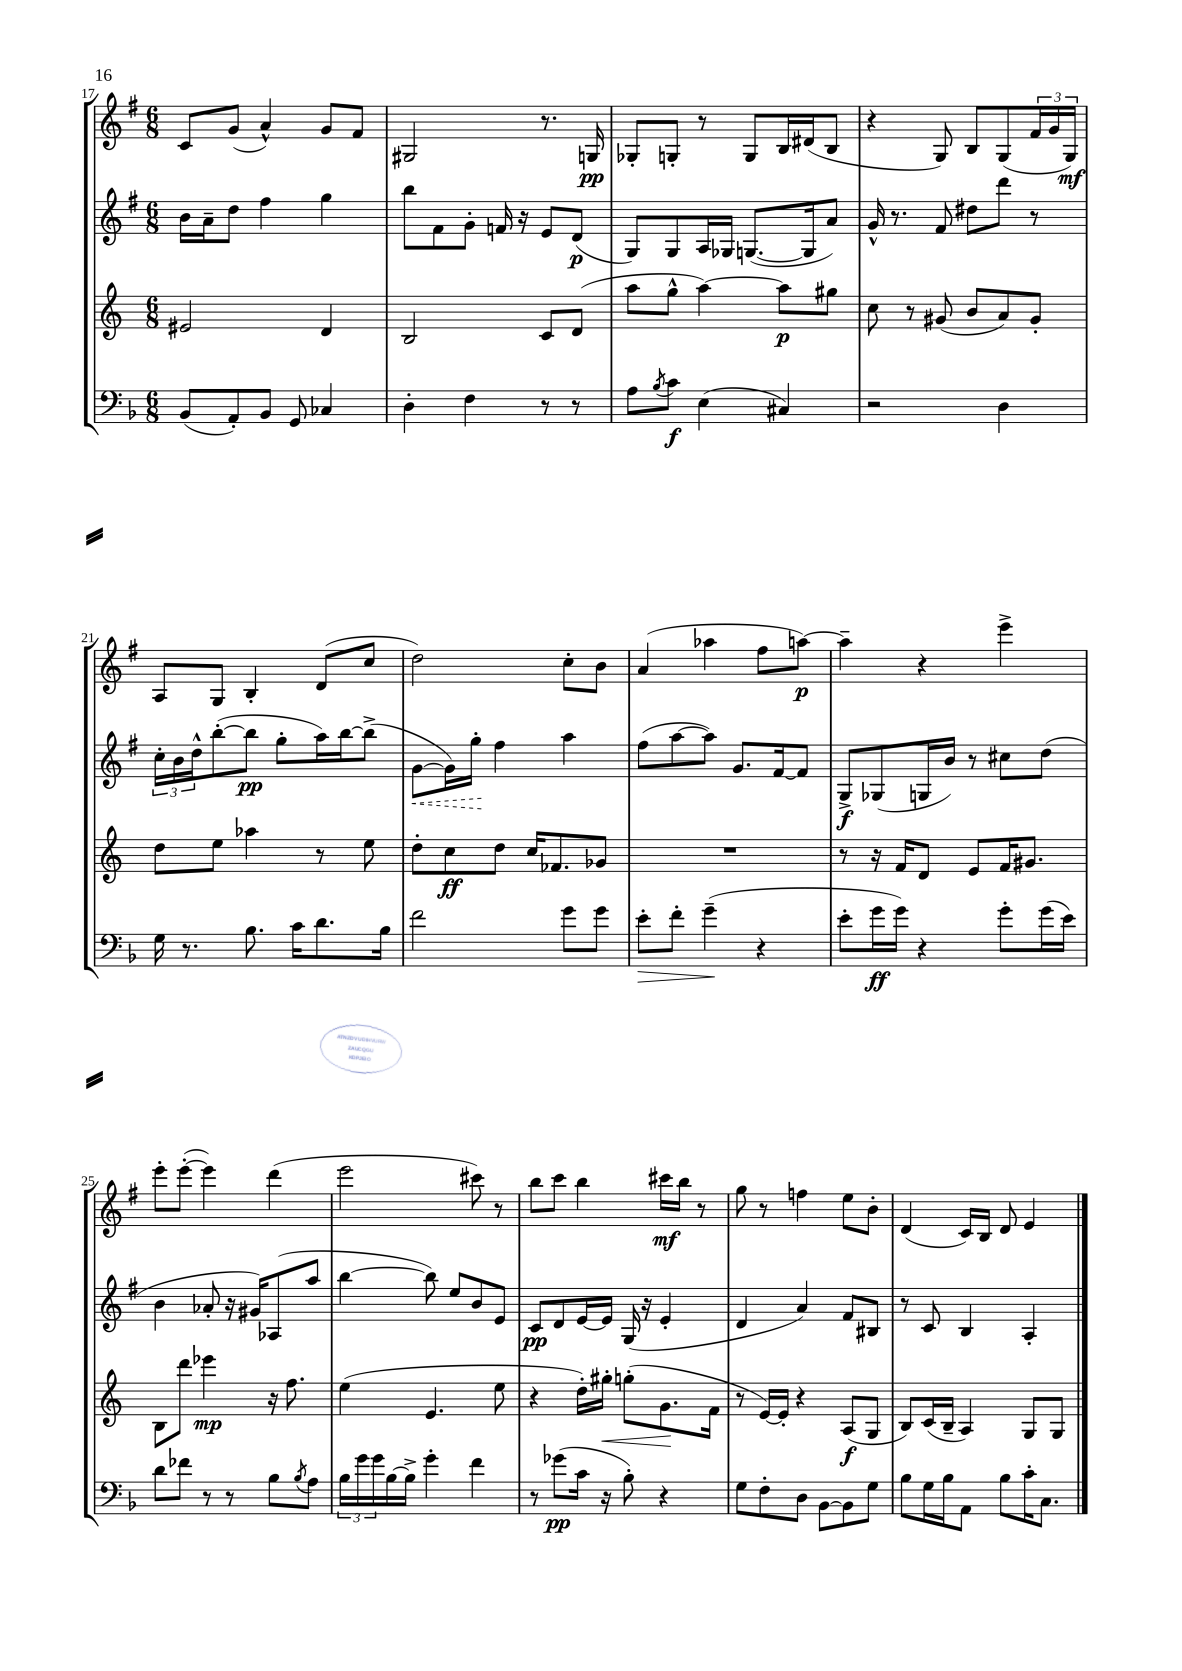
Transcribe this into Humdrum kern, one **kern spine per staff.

**kern	**dynam	**kern	**dynam	**kern	**dynam	**kern	**dynam
*part4	*part4	*part3	*part3	*part2	*part2	*part1	*part1
*staff4	*staff4	*staff3	*staff3	*staff2	*staff2	*staff1	*staff1
*clefF4	*	*clefG2	*	*clefG2	*	*clefG2	*
*k[b-]	*	*k[]	*	*k[f#]	*	*k[f#]	*
*M6/8	*	*M6/8	*	*M6/8	*	*M6/8	*
=17	=17	=17	=17	=17	=17	=17	=17
(8BB-/L	.	2e#X/	.	16b\LL	.	8c/L	.
.	.	.	.	16a~\J	.	.	.
8AA'/)	.	.	.	8dd\J	.	(8g/J	.
8BB-/J	.	.	.	4ff#\	.	4a^^/)	.
8GG/	.	.	.	.	.	.	.
4C-X/	.	4d/	.	4gg\	.	8g/L	.
.	.	.	.	.	.	8f#/J	.
=18	=18	=18	=18	=18	=18	=18	=18
4D'\	.	2B/	.	8bb\L	.	2G#X/	.
.	.	.	.	8f#\	.	.	.
4F\	.	.	.	8g'\J	.	.	.
.	.	.	.	16fn/	.	.	.
.	.	.	.	16r	.	.	.
8r	.	8c/L	.	8e/L	.	8.r	.
8r	.	(8d/J	.	(8d/J	p	.	.
.	.	.	.	.	.	16Gn/	pp
=19	=19	=19	=19	=19	=19	=19	=19
8A\L	.	8aa\L	.	8G/L)	.	8G-X'/L	.
8qB-/	.	.	.	.	.	.	.
8c\J	f	8gg^^\J	.	8G/	.	8Gn'/J	.
(4E\	.	[4aa\)	.	16A/L	.	8r	.
.	.	.	.	16G-X/JJ	.	.	.
.	.	.	.	([8.Gn/L	.	8G/L	.
4C#X/)	.	8aa\L]	p	.	.	16B/L	.
.	.	.	.	16G/k]	.	(16d#X/J	.
.	.	8gg#X\J	.	8a/J)	.	8B/J	.
=20	=20	=20	=20	=20	=20	=20	=20
2r	.	8cc\	.	16g^^/	.	4r	.
.	.	.	.	8.r	.	.	.
.	.	8r	.	.	.	.	.
.	.	(8g#X/	.	8f#/	.	8G/)	.
.	.	8b/L	.	8dd#X\L	.	8B/L	.
4D\	.	8a/)	.	8ddd\J	.	(8G/	.
.	.	8g#'/J	.	8r	.	24f#/L	.
.	.	.	.	.	.	24g/	.
.	.	.	.	.	.	24G/JJ)	mf
!!LO:LB:g=z
=21	=21	=21	=21	=21	=21	=21	=21
16G\	.	8dd\L	.	24cc'\LL	.	8A/L	.
.	.	.	.	24b\	.	.	.
8.r	.	.	.	.	.	.	.
.	.	.	.	24dd^^\J	.	.	.
.	.	8ee\J	.	([8bb'\	.	8G/J	.
8.B-\	.	4aa-X\	.	8bb\J]	pp	4B'/	.
.	.	.	.	8gg'\L	.	.	.
16c\KL	.	.	.	.	.	.	.
8.d\	.	8r	.	16aa\L)	.	(8d/L	.
.	.	.	.	[16bb\J	.	.	.
.	.	8ee\	.	(8bb^\J]	.	8cc/J	.
16B-\Jk	.	.	.	.	.	.	.
=22	=22	=22	=22	=22	=22	=22	=22
!	!	!	!	!	!LO:HP:b	!	!
2f\	.	8dd'\L	.	[8g\L	<	2dd\)	.
.	.	8cc\	ff	16g\L])	.	.	.
.	.	.	.	16gg'\JJ	.	.	.
.	.	8dd\J	.	4ff#\	[	.	.
.	.	16cc/KL	.	.	.	.	.
.	.	8.f-X/	.	.	.	.	.
8g\L	.	.	.	4aa\	.	8cc'\L	.
8g\J	.	8g-X/J	.	.	.	8b\J	.
=23	=23	=23	=23	=23	=23	=23	=23
!	!LO:HP:b	!	!	!	!	!	!
8e'\L	>	2.r	.	(8ff#\L	.	(4a/	.
8f'\J	.	.	.	[8aa\	.	.	.
(4g~\	.	.	.	8aa\J])	.	4aa-X\	.
.	.	.	.	8.g/L	.	.	.
4r	]	.	.	.	.	8ff#\L	.
.	.	.	.	[16f#/k	.	.	.
.	.	.	.	8f#/J]	.	[8aan\J)	p
=24	=24	=24	=24	=24	=24	=24	=24
8e'\L	.	8r	.	8G^/L	f	4aa~\]	.
16g\L	ff	16r	.	(8G-X/	.	.	.
16g\JJ)	.	16f/KL	.	.	.	.	.
4r	.	8d/J	.	16Gn/L	.	4r	.
.	.	.	.	16b/JJ)	.	.	.
.	.	8e/L	.	8r	.	.	.
8g'\L	.	16f/K	.	8cc#X\L	.	4eee^\	.
.	.	8.g#X/J	.	.	.	.	.
(16g\L	.	.	.	(8dd\J	.	.	.
16e\JJ)	.	.	.	.	.	.	.
!!LO:LB:g=z
=25	=25	=25	=25	=25	=25	=25	=25
8d\L	.	8B\L	.	4b\	.	8eee'\L	.
8f-X\J	.	8ddd\J	.	.	.	([8eee'\J	.
8r	.	4eee-X\	mp	8a-X'/	.	4eee\])	.
8r	.	.	.	16r	.	.	.
.	.	.	.	16g#X/KL)	.	.	.
8B-\L	.	16r	.	(8A-X/	.	(4ddd\	.
.	.	8.ff\	.	.	.	.	.
8qB-/	.	.	.	.	.	.	.
8A\J	.	.	.	8aa/J	.	.	.
=26	=26	=26	=26	=26	=26	=26	=26
24B-\LL	.	(4ee\	.	[4bb\	.	2eee\	.
24g\	.	.	.	.	.	.	.
24g\	.	.	.	.	.	.	.
[16B-\	.	.	.	.	.	.	.
16B-^\JJ]	.	.	.	.	.	.	.
4g'\	.	4.e/	.	8bb\])	.	.	.
.	.	.	.	8ee/L	.	.	.
4f\	.	.	.	8b/	.	8ccc#X\)	.
.	.	8ee\	.	8e/J	.	8r	.
=27	=27	=27	=27	=27	=27	=27	=27
8r	.	4r	.	8c/L	pp	8bb\L	.
(8g-X\L	pp	.	.	8d/	.	8ccc\J	.
16c\Jk	.	16dd'\LL)	.	[16e/L	.	4bb\	.
!	!	!	!LO:HP:b	!	!	!	!
16r	.	16gg#X'\JJ	<	16e/JJ]	.	.	.
8B-'\)	.	(8ggn'\L	.	(16G/	.	.	.
.	.	.	.	16r	.	.	.
4r	.	8.g\	.	4e'/	.	16ccc#X\LL	mf
.	.	.	.	.	.	16bb\JJ	.
.	.	.	.	.	.	8r	.
.	.	16f\Jk	[	.	.	.	.
=28	=28	=28	=28	=28	=28	=28	=28
8G\L	.	8r	.	4d/	.	8gg\	.
8F'\	.	[16e/LL)	.	.	.	8r	.
.	.	16e'/JJ]	.	.	.	.	.
8D\J	.	4r	.	4a/)	.	4ffn\	.
[8BB-\L	.	.	.	.	.	.	.
8BB-\]	.	(8A/L	f	8f#/L	.	8ee\L	.
8G\J	.	8G/J	.	8B#X/J	.	8b'\J	.
=29	=29	=29	=29	=29	=29	=29	=29
8B-\L	.	8B/L)	.	8r	.	(4d/	.
16G\L	.	(16c/L	.	8c/	.	.	.
16B-\J	.	16B~/JJ	.	.	.	.	.
8AA\J	.	4A/)	.	4B/	.	16c/LL)	.
.	.	.	.	.	.	16B/JJ	.
8B-\L	.	.	.	.	.	8d/	.
16c'\K	.	8G/L	.	4A'/	.	4e/	.
8.C\J	.	.	.	.	.	.	.
.	.	8G/J	.	.	.	.	.
==	==	==	==	==	==	==	==
*-	*-	*-	*-	*-	*-	*-	*-
